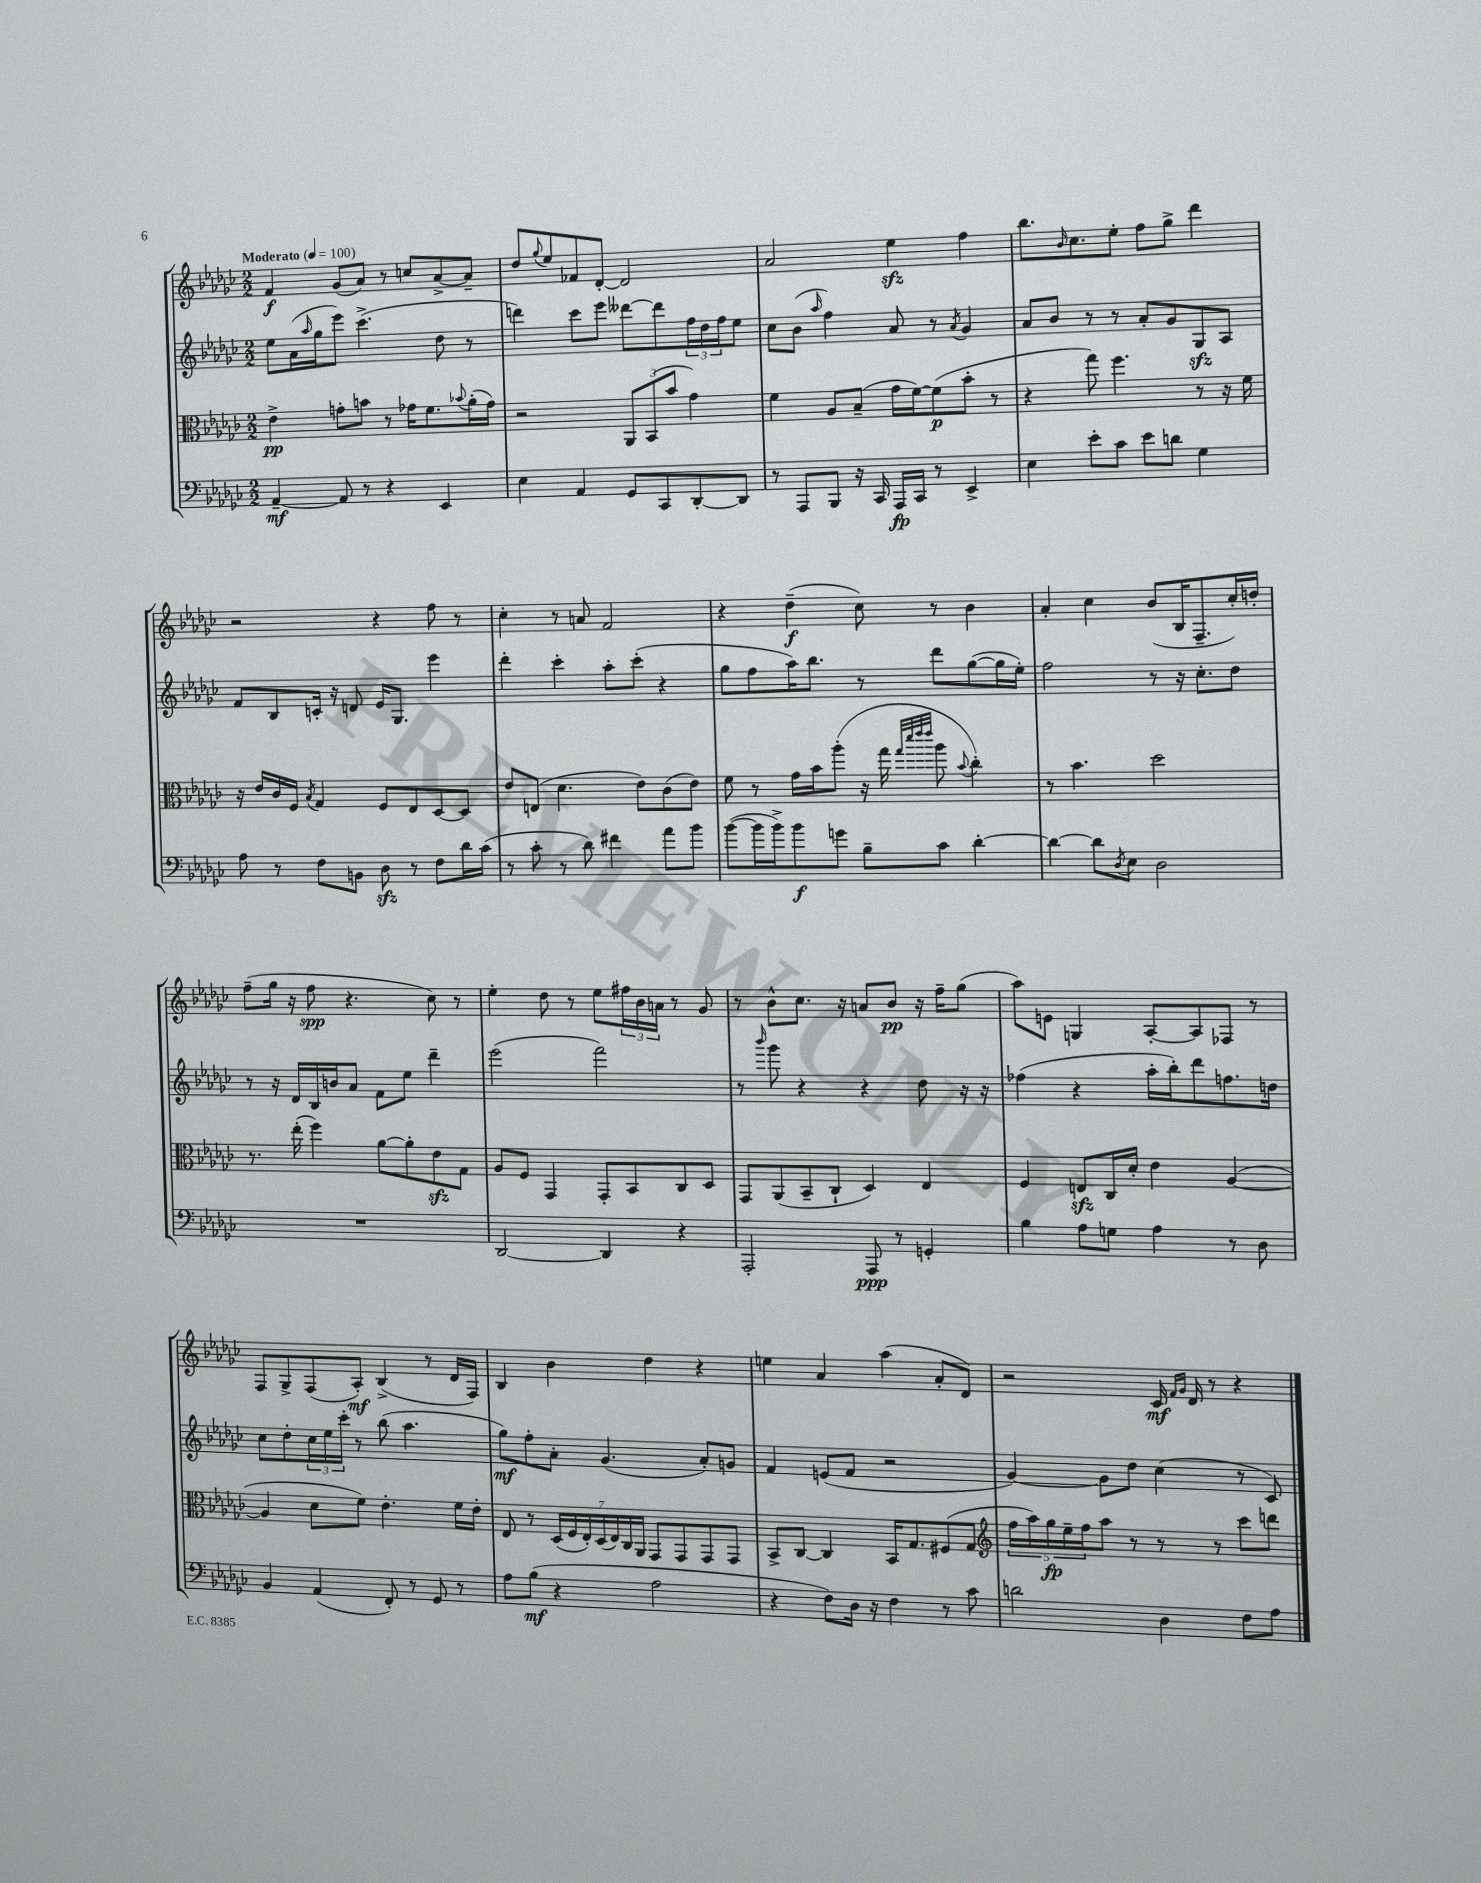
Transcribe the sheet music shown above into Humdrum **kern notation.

**kern	**dynam	**kern	**dynam	**kern	**dynam	**kern	**dynam
*part4	*part4	*part3	*part3	*part2	*part2	*part1	*part1
*staff4	*staff4	*staff3	*staff3	*staff2	*staff2	*staff1	*staff1
*clefF4	*	*clefC3	*	*clefG2	*	*clefG2	*
*k[b-e-a-d-g-c-]	*	*k[b-e-a-d-g-c-]	*	*k[b-e-a-d-g-c-]	*	*k[b-e-a-d-g-c-]	*
*M2/2	*	*M2/2	*	*M2/2	*	*M2/2	*
*MM100	*	*MM100	*	*MM100	*	*MM100	*
=1	=1	=1	=1	=1	=1	=1	=1
!	!	!	!	!	!	!LO:TX:a:B:t=Moderato	!
[4AA-~/	mf	4e-^\	pp	8ee-\L	.	4f/	f
.	.	.	.	(16a-\L	.	.	.
.	.	.	.	16qqaa-/	.	.	.
.	.	.	.	16gg-\J	.	.	.
8AA-/]	.	8gn'\L	.	8eee-\J)	.	(8g-/L	.
8r	.	8bn\J	.	(4.ccc-^\	.	8a-/J)	.
4r	.	8r	.	.	.	8r	.
.	.	16g-X\KL	.	.	.	8ccn/L	.
.	.	8.f\	.	.	.	.	.
4EE-/	.	.	.	8dd-\	.	[8a-^/	.
.	.	8qqb-X/	.	.	.	.	.
.	.	(16a-'\L	.	8r	.	8a-~/J]	.
.	.	16g-\JJ)	.	.	.	.	.
=2	=2	=2	=2	=2	=2	=2	=2
4E-\	.	2r	.	4dddn\)	.	8dd-/L	.
.	.	.	.	.	.	8qqgg-/	.
.	.	.	.	.	.	8ee-/	.
4AA-/	.	.	.	8ccc-\L	.	8f-X/	.
.	.	.	.	8eee-\J	.	[8d-'/J	.
8GG-/L	.	12AA-/L	.	[8ddd--X\L	.	2d-/]	.
.	.	(12BB-/	.	.	.	.	.
8CC-/	.	.	.	8ddd--\]	.	.	.
.	.	12b-/J	.	.	.	.	.
[8DD-'/	.	4g-\)	.	24ff\L	.	.	.
.	.	.	.	24dd-\	.	.	.
.	.	.	.	24ff\J	.	.	.
8DD-/J]	.	.	.	8ee-\J	.	.	.
=3	=3	=3	=3	=3	=3	=3	=3
8r	.	4f\	.	8cc-\L	.	2a-/	.
8AAA-/L	.	.	.	(8b-\J	.	.	.
.	.	.	.	16qqaa-/	.	.	.
8BBB-/J	.	8A-/L	.	4ff\)	.	.	.
16r	.	(8B-~/J	.	.	.	.	.
16CC-/	.	.	.	.	.	.	.
16AAA-/LL	fp	16g-\LL	.	8a-/	.	4ee-zz\	.
16CC-/JJ	.	[16f\J)	.	.	.	.	.
8r	.	(8f\]	p	8r	.	.	.
.	.	.	.	8qa-/	.	.	.
4EE-^/	.	8b-'\J	.	4g-/	.	4ff\	.
.	.	8r	.	.	.	.	.
=4	=4	=4	=4	=4	=4	=4	=4
4E-\	.	4r	.	8a-/L	.	8.bb-\L	.
.	.	.	.	8b-/J	.	.	.
.	.	.	.	.	.	16qqb-/	.
.	.	.	.	.	.	8.cc-\	.
8e-'\L	.	8gg-\)	.	8r	.	.	.
8c-\J	.	4.ff\	.	8r	.	8ee-'\J	.
8e-\L	.	.	.	8a-'/L	.	8ff\L	.
8dn\J	.	.	.	8g-/	.	8gg-^\J	.
4G-\	.	8r	.	8G-zz/	.	4ddd-\	.
.	.	16r	.	8A-/J	.	.	.
.	.	16f\	.	.	.	.	.
!!LO:LB:g=z
=5	=5	=5	=5	=5	=5	=5	=5
8A-\	.	16r	.	8f/L	.	2r	.
.	.	16e-/LL	.	.	.	.	.
8r	.	16c-/	.	8B-/	.	.	.
.	.	16F/JJ	.	.	.	.	.
.	.	8qB-/	.	.	.	.	.
8F\L	.	4G-/	.	16cn'/Jk	.	.	.
.	.	.	.	16r	.	.	.
8BBn\J	.	.	.	8dn/	.	.	.
8D-zz\	.	8F/L	.	16e-/KL	.	4r	.
.	.	.	.	8.G-/J	.	.	.
8r	.	8E-/	.	.	.	.	.
8F\L	.	[8D-/	.	4eee-\	.	8ff\	.
16d-\L	.	8D-/J]	.	.	.	8r	.
(16c-\JJ	.	.	.	.	.	.	.
=6	=6	=6	=6	=6	=6	=6	=6
8r	.	8e-/L	.	4ddd-'\	.	4cc-'\	.
8c-'\	.	(8En/J	.	.	.	.	.
8r	.	4.d-\	.	4ccc-'\	.	8r	.
8d-\)	.	.	.	.	.	8an/	.
4f#X\	.	.	.	8aa-'\L	.	2f/	.
.	.	8e-\L)	.	(8ccc-'\J	.	.	.
8a-\L	.	(8c-\	.	4r	.	.	.
8b-\J	.	8e-\J)	.	.	.	.	.
=7	=7	=7	=7	=7	=7	=7	=7
([8b-\L	.	8f\	.	8gg-\L	.	4r	.
16b-\L]	.	8r	.	8ff\	.	.	.
16b-^\J)	.	.	.	.	.	.	.
8b-\	f	16g-\LL	.	16aa-\K)	.	(4dd-~\	f
.	.	16b-\J	.	8.bb-\J	.	.	.
8gn\J	.	(8aa-'\J	.	.	.	.	.
8B-~\L	.	16r	.	8r	.	8cc-\)	.
.	.	16gg-\	.	.	.	.	.
.	.	32qqgg-/LLL	.	.	.	.	.
.	.	32qqddd-/	.	.	.	.	.
.	.	32qqeee-/	.	.	.	.	.
.	.	32qqeee-/JJJ	.	.	.	.	.
8c-\J	.	8aa-\	.	8ddd-\L	.	8r	.
.	.	8qqb-/	.	.	.	.	.
[4d-'\	.	4cc-'\)	.	([8gg-\	.	4b-\	.
.	.	.	.	16gg-\L]	.	.	.
.	.	.	.	16ee-'\JJ)	.	.	.
=8	=8	=8	=8	=8	=8	=8	=8
4d-\_	.	8r	.	2ff\	.	4a-'/	.
.	.	4.b-\	.	.	.	.	.
8d-\L]	.	.	.	.	.	4cc-\	.
8qD-/	.	.	.	.	.	.	.
8E-\J	.	.	.	.	.	.	.
2D-\	.	2dd-\	.	8r	.	(8b-/L	.
.	.	.	.	16r	.	16B-/K	.
.	.	.	.	8.cc-'\L	.	8.F~/	.
.	.	.	.	8dd-\J	.	16cc-'/L)	.
.	.	.	.	.	.	16ddn'/JJ	.
!!LO:LB:g=z
=9	=9	=9	=9	=9	=9	=9	=9
1r	.	8.r	.	8r	.	(8ff~\L	.
.	.	.	.	16r	.	16gg-\Jk	.
.	.	(16ee-'\	.	16d-/LL	.	16r	.
.	.	4ff\)	.	16B-/	.	8ff\	spp
.	.	.	.	16bn/J	.	.	.
.	.	.	.	8a-/J	.	4.r	.
.	.	[8a-\L	.	8f\L	.	.	.
.	.	8a-'\]	.	8ee-\J	.	.	.
.	.	8e-zz\	.	4ddd-~\	.	8cc-\)	.
.	.	8G-\J	.	.	.	8r	.
=10	=10	=10	=10	=10	=10	=10	=10
[2DD-/	.	8A-/L	.	(2eee-\	.	4ee-'\	.
.	.	8F/J	.	.	.	.	.
.	.	4GG-/	.	.	.	8dd-\	.
.	.	.	.	.	.	8r	.
4DD-/]	.	8GG-'/L	.	2fff\)	.	8ee-\L	.
.	.	8BB-/	.	.	.	24ff#X\L	.
.	.	.	.	.	.	24b-\	.
.	.	.	.	.	.	24an\JJ	.
4r	.	8C-/	.	.	.	8r	.
.	.	8D-/J	.	.	.	8g-/	.
=11	=11	=11	=11	=11	=11	=11	=11
2AAA-'/	.	8GG-/L	.	8r	.	8r	.
.	.	.	.	16qqbbb-/	.	.	.
.	.	(8AA-/	.	8ggg-\	.	8b-^^\L	.
.	.	8BB-~/	.	4r	.	8.cc-\J	.
.	.	8C-`/J	.	.	.	.	.
.	.	.	.	.	.	16r	.
8AAA-/	ppp	4D-/)	.	4r	.	8an/L	.
8r	.	.	.	.	.	8b-/J	pp
4GGn'/	.	4E-/	.	8dd-\	.	16r	.
.	.	.	.	.	.	16ff~\KL	.
.	.	.	.	16r	.	(8gg-\J	.
.	.	.	.	16r	.	.	.
=12	=12	=12	=12	=12	=12	=12	=12
4B-\	.	4F/	.	(4ff-X\	.	8aa-\L)	.
.	.	.	.	.	.	8en\J	.
8A-\L	.	8Enzz/L	.	4r	.	4Gn/	.
8Gn\J	.	16C-/L	.	.	.	.	.
.	.	16d-'/JJ	.	.	.	.	.
4A-\	.	4e-\	.	16aa-'\LL	.	[8A-'/L	.
.	.	.	.	16bb-'\J)	.	.	.
.	.	.	.	8ddd-\	.	8A-/]	.
8r	.	([4A-/	.	8.ffn\	.	8F-X/J	.
8D-\	.	.	.	.	.	8r	.
.	.	.	.	16ddn\Jk	.	.	.
!!LO:LB:g=z
=13	=13	=13	=13	=13	=13	=13	=13
4BB-/	.	4A-/]	.	8cc-\L	.	8F/L	.
.	.	.	.	8dd-'\	.	8G-^/	.
(4AA-/	.	8d-\L	.	24cc-\L	.	(8F/	.
.	.	.	.	24ee-\	.	.	.
.	.	.	.	24ccc-'\JJ	.	.	.
.	.	8f\J)	.	8r	.	8A-'/J)	mf
8FF'/)	.	4.e-'\	.	(8bb-\	.	(4B-^/	.
8r	.	.	.	4.aa-\	.	.	.
8GG-/	.	.	.	.	.	8r	.
8r	.	16f\LL	.	.	.	16d-/LL	.
.	.	16e-'\JJ	.	.	.	16F/JJ)	.
=14	=14	=14	=14	=14	=14	=14	=14
8A-\L	.	8E-/	.	8gg-\L)	mf	4B-/	.
(8B-\J	mf	8r	.	8ff'\	.	.	.
4r	.	(28D-/LL	.	8a-'\J	.	4b-\	.
.	.	28F/	.	.	.	.	.
.	.	28E-'/)	.	.	.	.	.
.	.	(28D-/	.	.	.	.	.
.	.	.	.	(4.g-/	.	.	.
.	.	28E-/)	.	.	.	.	.
.	.	28C-/	.	.	.	.	.
.	.	28AA-/JJ	.	.	.	.	.
2A-\	.	8GG-/L	.	.	.	4dd-\	.
.	.	8GG-/	.	.	.	.	.
.	.	8GG-/	.	8a-'/L)	.	4r	.
.	.	8GG-/J	.	8gn/J	.	.	.
=15	=15	=15	=15	=15	=15	=15	=15
4r	.	8BB-^/L	.	4f/	.	4een\	.
.	.	[8C-/J	.	.	.	.	.
8F\L)	.	4C-/]	.	(8en/L	.	4a-/	.
16D-\Jk	.	.	.	8f/J	.	.	.
16r	.	.	.	.	.	.	.
4F\	.	16BB-/KL	.	2r	.	(4aa-\	.
.	.	8.G-/	.	.	.	.	.
8r	.	(8F#X/	.	.	.	8a-'/L	.
8c-\	.	8G-/J	.	.	.	8d-/J)	.
=16	=16	=16	=16	=16	=16	=16	=16
*	*	*clefG2	*	*	*	*	*
2dn\	.	20ff\LL	.	[4g-/)	.	2r	.
.	.	20aa-\)	.	.	.	.	.
.	.	20gg-\	fp	.	.	.	.
.	.	20ee-~\	.	.	.	.	.
.	.	20ff\J	.	.	.	.	.
.	.	8aa-\J	.	8g-\L]	.	.	.
.	.	8r	.	8dd-\J	.	.	.
4D-\	.	8r	.	(4cc-\	.	16c-/	mf
.	.	.	.	.	.	16qqf/LL	.
.	.	.	.	.	.	16qqg-/JJ	.
.	.	.	.	.	.	16d-/	.
.	.	8r	.	.	.	8r	.
8F\L	.	8ccc-\L	.	8r	.	4r	.
8A-\J	.	8dddn\J	.	8c-/)	.	.	.
==	==	==	==	==	==	==	==
*-	*-	*-	*-	*-	*-	*-	*-
